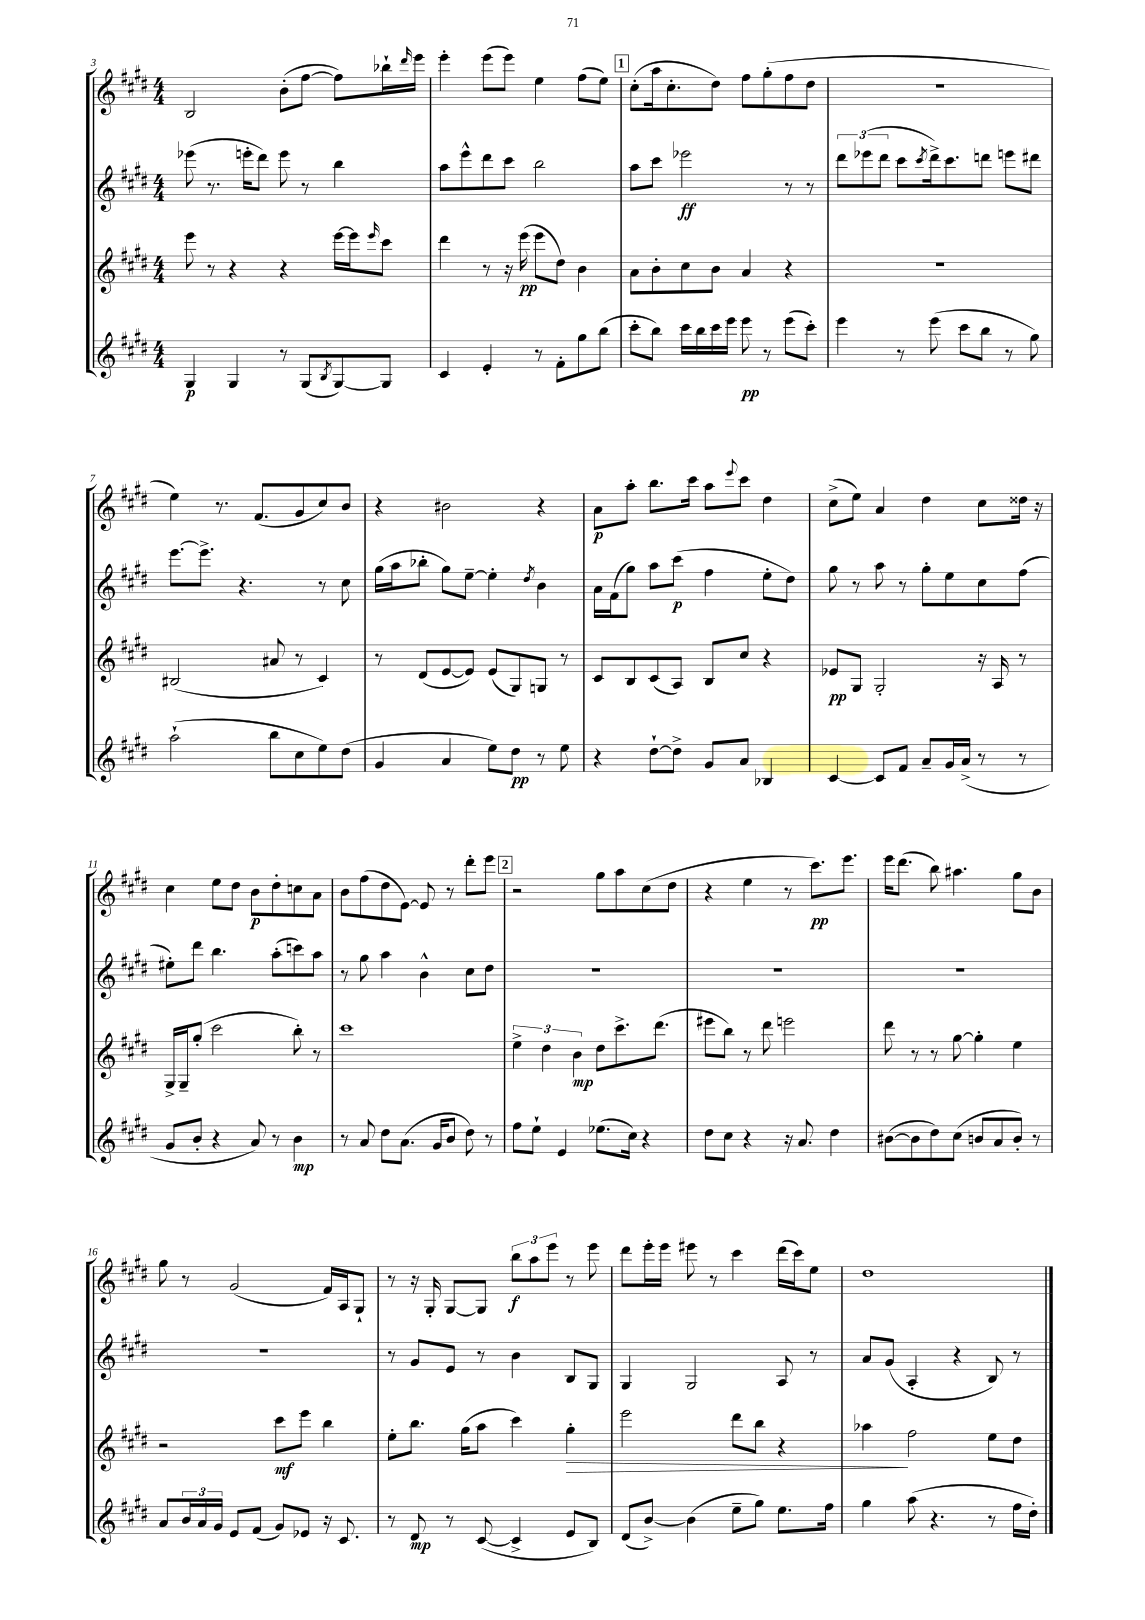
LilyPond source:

<<
\new StaffGroup <<
\new Staff = "s0" {
    \clef treble \key e \major \numericTimeSignature \time 4/4
    b2 b'8-.( fis''8~ fis''8) bes''16-! \grace { dis'''16 } e'''16 |
    e'''4-. e'''8( e'''8) e''4 fis''8( e''8) |
    \mark \markup { \box "1" } cis''8-.( a''16 cis''8.-. dis''8) fis''8 gis''8-.( fis''8 dis''8 |
    r1 |
    e''4) r8. fis'8.( gis'8 cis''8) b'8 |
    r4 bis'2 r4 |
    a'8\p a''8-. b''8. cis'''16 a''8 \appoggiatura { e'''8 } cis'''8 dis''4 |
    cis''8->( e''8) a'4 dis''4 cis''8 disis''16 r16 |
    cis''4 e''8 dis''8 b'8\p dis''8-. c''8 a'8 |
    b'8 fis''8( dis''8 e'8~) e'8 r8 dis'''8-. e'''8 |
    \mark \markup { \box "2" } r2 gis''8 a''8 cis''8( dis''8 |
    r4 e''4 r8 cis'''8.\pp) e'''8. |
    e'''16 dis'''8.( b''8) ais''4. gis''8 b'8 |
    gis''8 r8 gis'2( fis'16) a16 gis8-! |
    r8 r16 gis16-. gis8~ gis8 \tuplet 3/2 { b''8\f a''8 e'''8 } r8 e'''8 |
    dis'''8 e'''16-. e'''16 eis'''8 r8 cis'''4 dis'''16( cis'''16) e''8 |
    dis''1 \bar "|." |
}
\new Staff = "s1" {
    \clef treble \key e \major \numericTimeSignature \time 4/4
    ees'''8( r8. e'''16-. dis'''8) e'''8 r8 b''4 |
    a''8 e'''8-^ dis'''8 cis'''8 b''2 |
    \mark \markup { \box "1" } a''8 cis'''8 ees'''2\ff r8 r8 |
    \tuplet 3/2 { dis'''8 ees'''8( dis'''8 } cis'''8 \acciaccatura { cis'''8 } dis'''16->) cis'''8. d'''8 e'''8 dis'''8 |
    e'''8.~ e'''8.-> r4. r8 cis''8 |
    gis''16( a''16 bes''8-. gis''8) e''8~-- e''4-. \acciaccatura { dis''8 } b'4 |
    a'16 fis'16( gis''8) a''8 cis'''8\p( fis''4 e''8-. dis''8) |
    gis''8 r8 a''8 r8 gis''8-. e''8 cis''8 fis''8( |
    eis''8-.) dis'''8 b''4. a''8-.( c'''8) a''8 |
    r8 gis''8 a''4 b'4-^ cis''8 dis''8 |
    \mark \markup { \box "2" } R1 |
    R1 |
    R1 |
    R1 |
    r8 gis'8 e'8 r8 b'4 b8 gis8 |
    gis4 gis2 a8 r8 |
    a'8 gis'8( a4-. r4 b8) r8 \bar "|." |
}
\new Staff = "s2" {
    \clef treble \key e \major \numericTimeSignature \time 4/4
    e'''8 r8 r4 r4 e'''16~ e'''16 \grace { e'''16 } cis'''8 |
    dis'''4 r8 r16 e'''16\pp( e'''8 dis''8) b'4 |
    \mark \markup { \box "1" } a'8 b'8-. cis''8 b'8 a'4 r4 |
    r1 |
    bis2( ais'8 r8 cis'4) |
    r8 dis'8( e'8~ e'8) e'8( gis8) g8 r8 |
    cis'8 b8 cis'8( a8) b8 cis''8 r4 |
    ees'8\pp gis8 gis2-. r16 a16 r8 |
    gis16-> gis16-- gis''8-.( cis'''2 b''8-.) r8 |
    cis'''1 |
    \mark \markup { \box "2" } \tuplet 3/2 { e''4-> dis''4 b'4\mp } dis''8 cis'''8.-> dis'''8.( |
    eis'''8 b''8) r8 dis'''8 e'''2 |
    dis'''8 r8 r8 gis''8~ gis''4-. e''4 |
    r2 cis'''8\mf e'''8 b''4 |
    e''8-. b''8. gis''16( a''8 cis'''4) gis''4-.\> |
    e'''2 dis'''8 b''8 r4 |
    aes''4\! fis''2 e''8 dis''8 \bar "|." |
}
\new Staff = "s3" {
    \clef treble \key e \major \numericTimeSignature \time 4/4
    gis4\p gis4 r8 gis8( \acciaccatura { b8 } gis8~) gis8 |
    cis'4 e'4-. r8 fis'8-. gis''8 b''8( |
    \mark \markup { \box "1" } cis'''8-. b''8) cis'''16 b''16 cis'''16 e'''16 e'''8\pp r8 e'''8( cis'''8-.) |
    e'''4 r8 e'''8( cis'''8 b''8 r8 gis''8) |
    a''2-!( b''8 cis''8 e''8) dis''8( |
    gis'4 a'4 e''8) dis''8\pp r8 e''8 |
    r4 dis''8~-! dis''8-> gis'8 a'8 bes4 |
    cis'4~ cis'8 fis'8 a'8-- gis'16 a'16->( r8 r8 |
    gis'8 b'8-. r4 a'8) r8 b'4\mp |
    r8 a'8 dis''8 a'8.( gis'16 b'8 dis''8) r8 |
    \mark \markup { \box "2" } fis''8 e''8-! e'4 ees''8.( cis''16) r4 |
    dis''8 cis''8 r4 r16 a'8. dis''4 |
    bis'8~( bis'8 dis''8) cis''8( b'8 a'8 b'8-.) r8 |
    a'8 \tuplet 3/2 { b'16 a'16 gis'16 } e'8 fis'8( gis'8) ees'8 r16 cis'8. |
    r8 dis'8\mp r8 cis'8~( cis'4-> e'8 b8) |
    dis'8( b'8~->) b'4( e''8-- gis''8) e''8. fis''16 |
    gis''4 a''8( r4. r8 fis''16 dis''16-.) \bar "|." |
}
>>
>>
\layout { \context { \Score currentBarNumber = #3 } }
